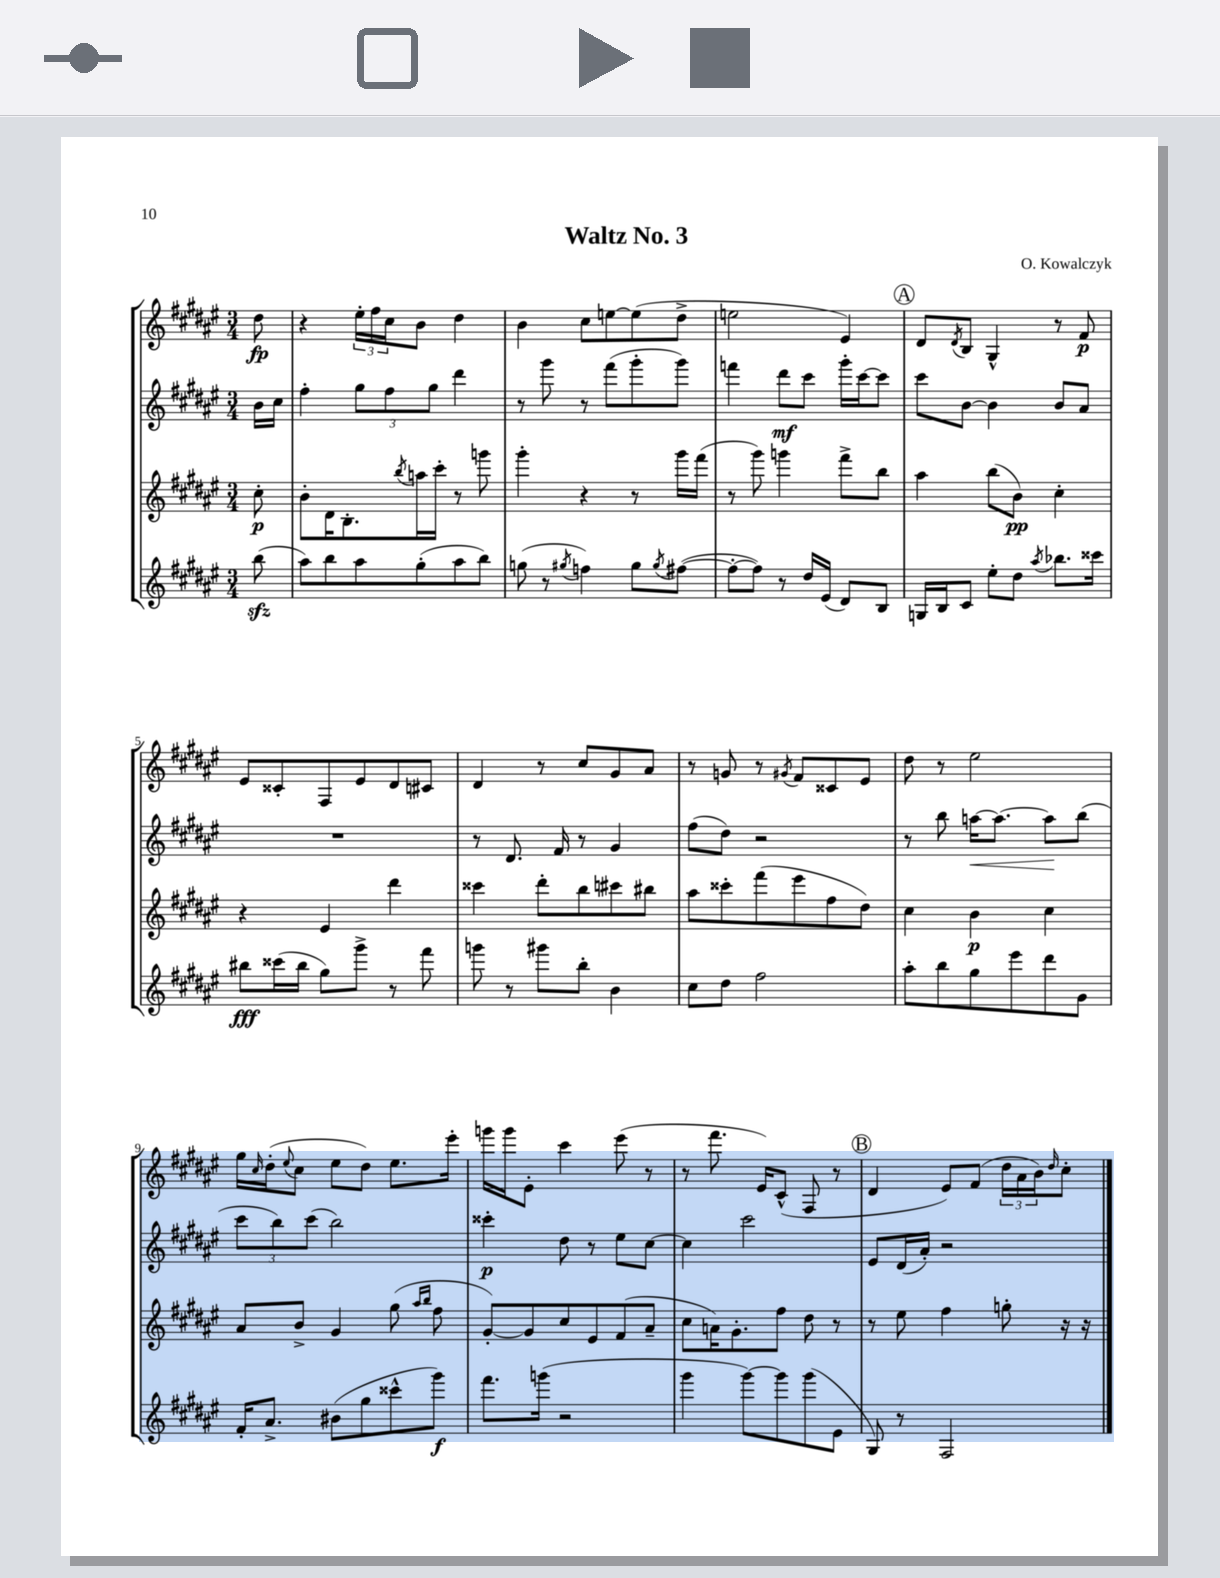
\header { title = "Waltz No. 3" composer = "O. Kowalczyk" }
<<
\new StaffGroup <<
\new Staff = "s0" {
    \clef treble \key fis \major \numericTimeSignature \time 3/4 \partial 8
    dis''8\fp |
    r4 \tuplet 3/2 { eis''16-. fis''16 cis''16 } b'8 dis''4 |
    b'4 cis''8 e''8~ e''8( dis''8-> |
    e''2 eis'4) |
    \mark \markup { \circle "A" } dis'8 \acciaccatura { dis'8 } b8 gis4-^ r8 fis'8\p |
    eis'8 cisis'8-. fis8 eis'8 dis'8 cis'8 |
    dis'4 r8 cis''8 gis'8 ais'8 |
    r8 g'8 r8 \acciaccatura { gis'8 } fis'8 cisis'8 eis'8 |
    dis''8 r8 eis''2 |
    gis''16 \grace { cis''16 } dis''16-.( \appoggiatura { eis''8 } cis''8 eis''8 dis''8) eis''8. eis'''16-. |
    g'''16 g'''16 eis'8-. cis'''4 eis'''8( r8 |
    r8 fis'''8. eis'16) cis'8-^( fis8 r8 |
    \mark \markup { \circle "B" } dis'4 eis'8) fis'8( \tuplet 3/2 { dis''16 ais'16 b'16) } \grace { dis''16 } cis''8-. \bar "|." |
}
\new Staff = "s1" {
    \clef treble \key fis \major \numericTimeSignature \time 3/4 \partial 8
    b'16 cis''16 |
    fis''4-. \tuplet 3/2 { gis''8 fis''8 gis''8 } dis'''4 |
    r8 gis'''8 r8 fis'''8( gis'''8-. gis'''8) |
    f'''4 dis'''8\mf cis'''8 gis'''16-. cis'''16~ cis'''8 |
    \mark \markup { \circle "A" } cis'''8 b'8~ b'4 b'8 ais'8 |
    R2. |
    r8 dis'8. fis'16 r8 gis'4 |
    fis''8( dis''8) r2 |
    r8 b''8 a''16~\< a''8.~ a''8\! b''8( |
    \tuplet 3/2 { cis'''8 b''8) cis'''8( } b''2) |
    cisis'''4-.\p dis''8 r8 eis''8 cis''8~ |
    cis''4 cis'''2 |
    \mark \markup { \circle "B" } eis'8 dis'16( ais'16-.) r2 \bar "|." |
}
\new Staff = "s2" {
    \clef treble \key fis \major \numericTimeSignature \time 3/4 \partial 8
    cis''8-.\p |
    b'8-. dis'16 b8.-. \acciaccatura { b''8 } a''16 cis'''16-. r8 g'''8 |
    gis'''4-. r4 r8 gis'''16 fis'''16( |
    r8 gis'''8) g'''4 fis'''8-> b''8 |
    \mark \markup { \circle "A" } ais''4 b''8( b'8\pp) cis''4-. |
    r4 eis'4 dis'''4 |
    cisis'''4 dis'''8-. b''8 cis'''8 bis''8 |
    ais''8 cisis'''8-. fis'''8( eis'''8 fis''8 dis''8) |
    cis''4 b'4\p cis''4 |
    ais'8 b'8-> gis'4 gis''8( \grace { ais''16 b''16 } fis''8 |
    gis'8~-.) gis'8 cis''8 eis'8 fis'8( ais'8-- |
    cis''8 a'16) gis'8.-. fis''8 dis''8 r8 |
    \mark \markup { \circle "B" } r8 eis''8 fis''4 g''8-. r16 r16 \bar "|." |
}
\new Staff = "s3" {
    \clef treble \key fis \major \numericTimeSignature \time 3/4 \partial 8
    b''8\sfz( |
    ais''8) b''8 ais''8 gis''8-.( ais''8 b''8) |
    g''8( r8 \acciaccatura { gis''8 } f''4) gis''8 \acciaccatura { gis''8 } fis''8~( |
    fis''8~-. fis''8) r8 dis''16 eis'16( dis'8) b8 |
    \mark \markup { \circle "A" } g16 b16 cis'8 eis''8-. dis''8 \acciaccatura { ais''8 } bes''8. cisis'''16 |
    bis''8\fff cisis'''16( bis''16 gis''8) gis'''8-> r8 fis'''8 |
    g'''8 r8 gis'''8 b''8-. b'4 |
    cis''8 dis''8 fis''2 |
    ais''8-. b''8 gis''8 eis'''8 dis'''8 gis'8 |
    fis'16-. ais'8.-> bis'8( gis''8 cisis'''8-^ gis'''8\f) |
    fis'''8. g'''16( r2 |
    gis'''4 gis'''8~) gis'''8 gis'''8( eis'8 |
    \mark \markup { \circle "B" } gis8) r8 fis2 \bar "|." |
}
>>
>>
